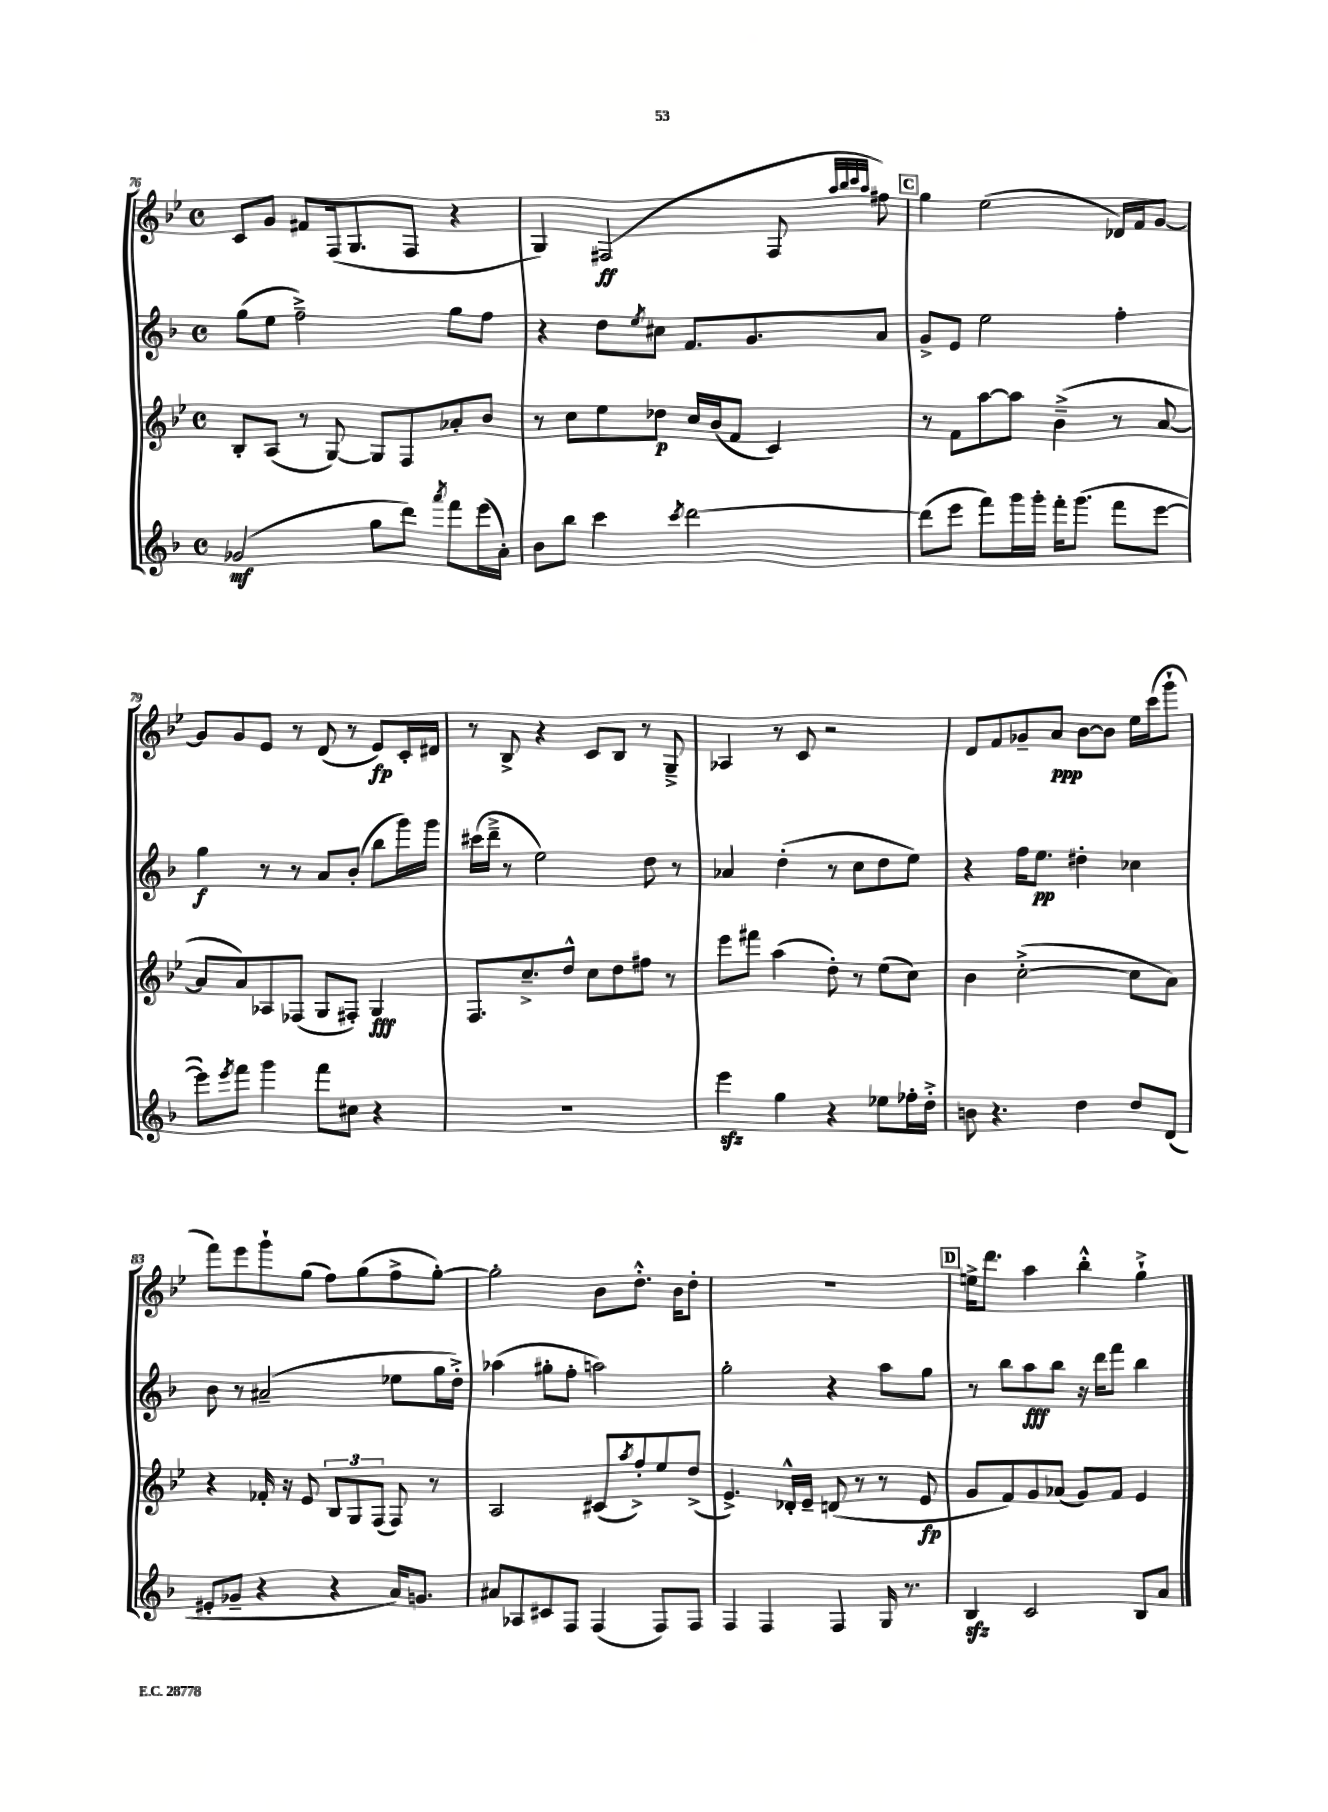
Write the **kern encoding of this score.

**kern	**kern	**kern	**kern
*staff4	*staff3	*staff2	*staff1
*clefG2	*clefG2	*clefG2	*clefG2
*k[b-]	*k[b-e-]	*k[b-]	*k[b-e-]
*M4/4	*M4/4	*M4/4	*M4/4
*met(c)	*met(c)	*met(c)	*met(c)
(2g-/	8B-'/L	(8gg\L	8c/L
.	(8A/J	8ee\J	8g/J
.	8r	2ff~^\)	8f#/L
.	[8G/)	.	(16F/k
.	.	.	8.G/
8gg\L	8G/]L	.	.
8ddd\J)	8F/	.	8F/J
8qaaa/	.	.	.
8fff\L	8a-'/	8gg\L	4r
(16eee\L	8b-/J	8ff\J	.
16a'\JJ)	.	.	.
=	=	=	=
8b-\L	8r	4r	4G/)
8bb-\J	8cc\L	.	.
4ccc\	8ee-\	8dd\L	(2F#/
.	.	8qee/	.
.	8dd-\J	8cc#\J	.
8qccc/	.	.	.
[2ddd\	16cc/LL	8.f/L	.
.	(16b-/J	.	.
.	8f/J	.	.
.	.	8.g/	.
.	4c/)	.	8F#/
.	.	.	32qqaa/LLL
.	.	.	32qqbb-/
.	.	.	32qqccc/
.	.	.	32qqaa/JJJ
.	.	8a/J	8ff#\)
=	=	=	=
(8ddd\]L	8r	8g^/L	4gg\
8eee\J	8f\L	8e/J	.
8fff\L)	[8aa\	2ee\	(2ee-\
16ggg\L	8aa\]J	.	.
16ggg'\JJ	.	.	.
16fff'\LK	(4b-~^\	.	.
(8.ggg\J	.	.	.
8fff\L	8r	4ff'\	16d-/LL)
.	.	.	16f/J
[8eee\J	[8a/	.	[8g/J
=	=	=	=
8eee\]L)	8a/]L	4gg\	8g/]L
8qeee/	.	.	.
8fff\J	8a/)	.	8g/
4ggg\	8A-/	8r	8e-/J
.	(8F-/J	8r	8r
8fff\L	8G/L	8a/L	(8d/
8cc#\J	8F#'/J)	(8b-'/J	8r
4r	4G/	8bb-\L	8e-/L)
.	.	16ggg\L)	16c'/L
.	.	16ggg\JJ	16d#/JJ
=	=	=	=
1r	8.F/L	(16ccc#\LL	8r
.	.	16ddd~^\JJ	.
.	.	8r	8B-^/
.	8.cc~^/	.	.
.	.	2ee\)	4r
.	8dd^^/J	.	.
.	8cc\L	.	8c/L
.	8dd\	.	8B-/J
.	8ff#\J	8dd\	8r
.	8r	8r	8G~^/
=	=	=	=
4eee\	8eee-\L	4a-/	4A-/
.	8fff#\J	.	.
4gg\	(4aa\	(4dd'\	8r
.	.	.	8c/
4r	8dd'\)	8r	2r
.	8r	8cc\L	.
8ee-\L	(8ee-\L	8dd\	.
16ff-'\L	8cc\J)	8ee\J)	.
16dd'^\JJ	.	.	.
=	=	=	=
8b\	4b-\	4r	8d/L
4.r	.	.	8f/
.	([2cc'^\	16ff\LK	8g-~/
.	.	8.ee\J	.
.	.	.	8a/J
4dd\	.	4dd#'\	[8b-\L
.	.	.	8b-\]J
8dd/L	8cc\]L	4cc-\	16ee-\LL
.	.	.	(16ccc\J
(8d/J	8a\J)	.	8ggg`\J
=	=	=	=
8e#'/L	4r	8b-\	8fff\L)
8g-~/J	.	8r	8eee-\
4r	16f-'/	(2a#~/	8ggg`\
.	16r	.	.
.	8e-/	.	(8gg\J
4r	12B-/L	.	8ff\L)
.	12G/	.	.
.	.	.	(8gg\
.	(12F/J	.	.
16a/LK)	8F/)	8ee-\L	8ff^\
8.g/J	.	.	.
.	8r	16gg\L	[8gg'\J)
.	.	16dd'^\JJ)	.
=	=	=	=
8a#/L	2A/	(4aa-\	2gg'\]
8A-/	.	.	.
8c#/	.	8gg#'\L	.
8F/J	.	8ff'\J	.
(4F/	(8c#/L	2aa\)	8b-\L
.	8qaa/	.	.
.	8ff'^/)	.	8.dd'^^\J
8F/L)	8ee-/	.	.
.	.	.	16b-\LK
8F/J	(8dd^/J	.	8dd'\J
=	=	=	=
4F/	4.e-^/)	2gg'\	1r
4F/	.	.	.
.	16d-'^^/LL	.	.
.	16e-~/JJ	.	.
4F/	(8d/	4r	.
.	8r	.	.
16G/	8r	8aa\L	.
8.r	.	.	.
.	8e-/	8gg\J	.
=	=	=	=
4B-/	8g/L	8r	16ee^\LK
.	.	.	8.ddd\J
.	8f/)	8bb-\L	.
2c/	8g/	8aa\	4aa\
.	(8a-/J	8bb-\J	.
.	8g/L)	16r	4bb-'^^\
.	.	16ddd\LK	.
.	8f/J	8fff\J	.
8B-/L	4e-/	4bb-\	4gg`^\
8a/J	.	.	.
==	==	==	==
*-	*-	*-	*-
